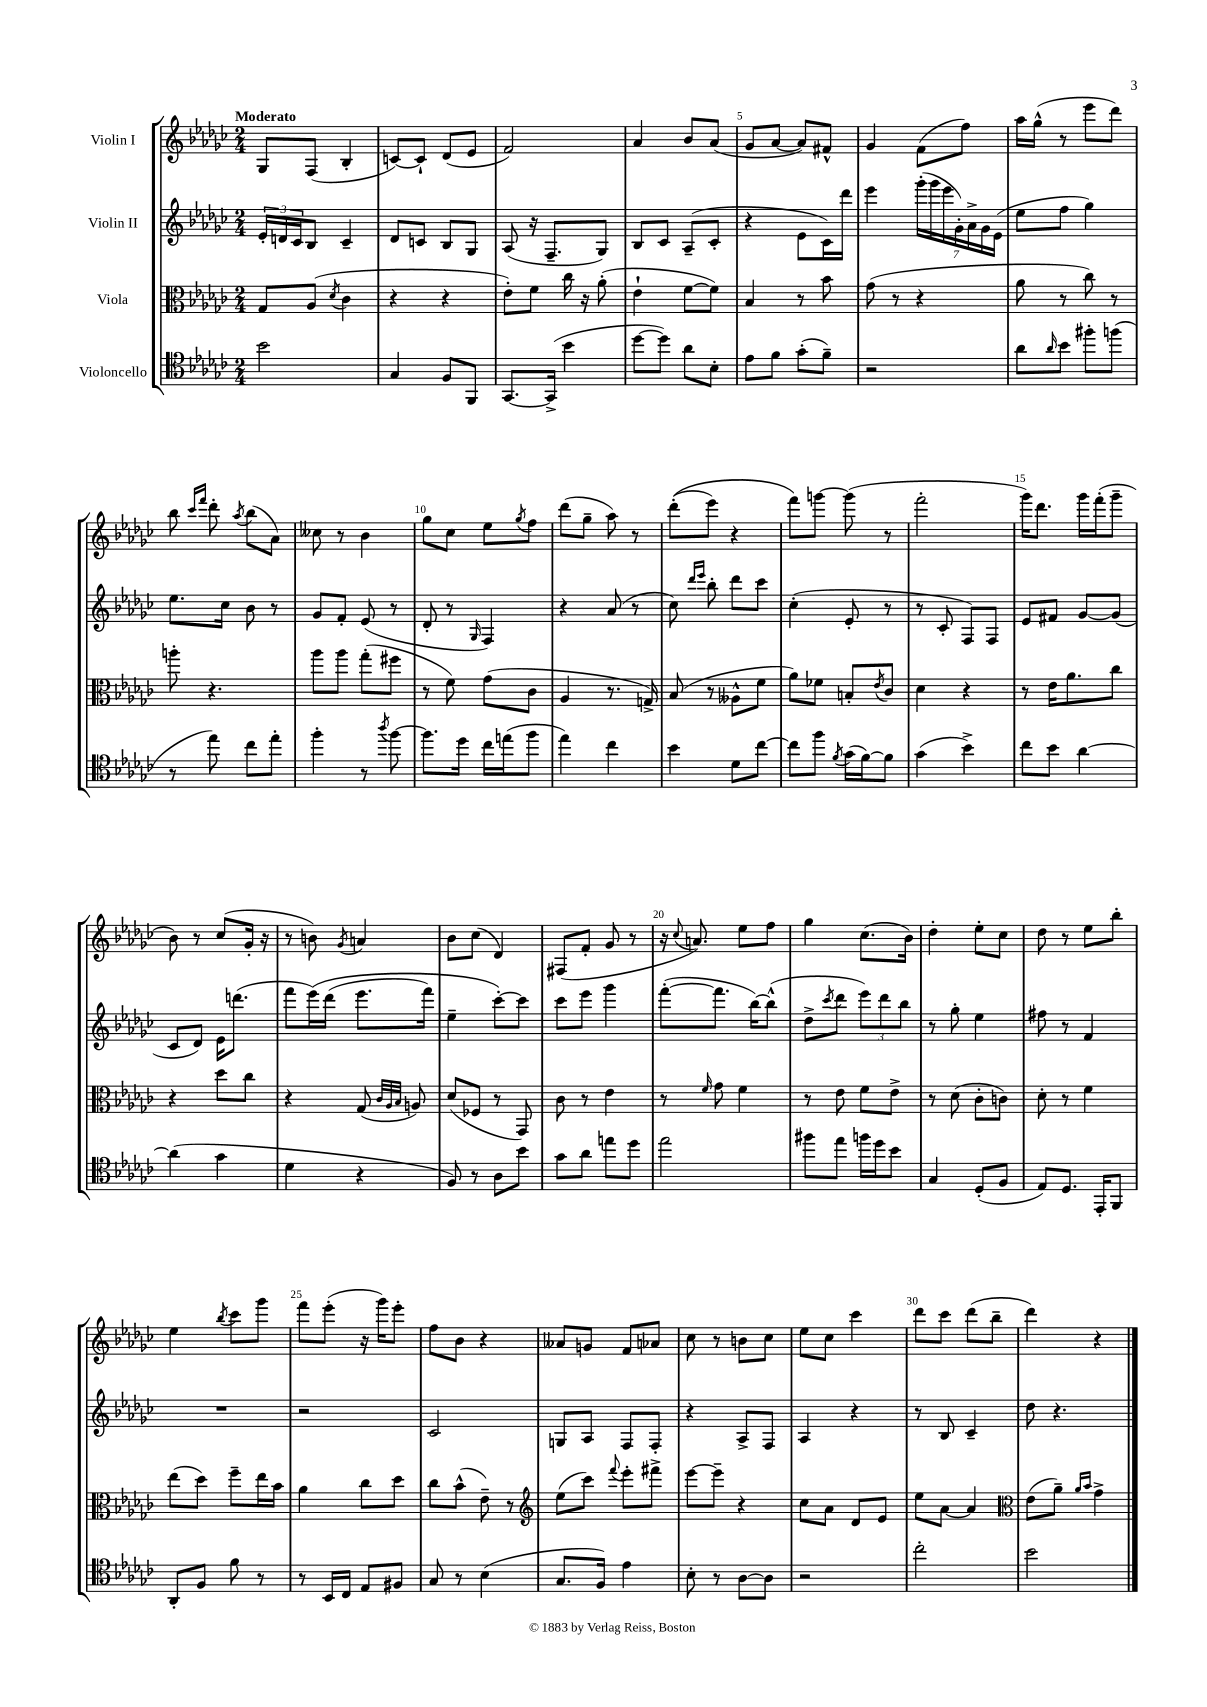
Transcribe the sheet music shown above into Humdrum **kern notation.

**kern	**kern	**kern	**kern
*part4	*part3	*part2	*part1
*staff4	*staff3	*staff2	*staff1
*I"Violoncello	*I"Viola	*I"Violin II	*I"Violin I
*clefC4	*clefC3	*clefG2	*clefG2
*k[b-e-a-d-g-c-]	*k[b-e-a-d-g-c-]	*k[b-e-a-d-g-c-]	*k[b-e-a-d-g-c-]
*M2/4	*M2/4	*M2/4	*M2/4
=1	=1	=1	=1
!	!	!	!LO:TX:a:B:t=Moderato
2b-\	8G-/L	24e-'/LL	8G-/L
.	.	24dn/	.
.	.	24c-/J	.
.	(8A-/J	8B-/J	(8F/J
.	8qd-/	.	.
.	4c-\	4c-~/	4B-'/
=2	=2	=2	=2
4G-/	4r	8d-/L	[8cn/L)
.	.	8cn/J	8c`/J]
8F/L	4r	8B-/L	(8d-/L
8FF/J	.	8G-/J	8e-/J
=3	=3	=3	=3
[8.GG-/L	8e-'\L)	(8A-/	2f/)
.	8f\J	16r	.
(16GG-^/Jk]	.	8.F~/L	.
4b-\	16cc-\	.	.
.	16r	.	.
.	(8a-'\	8G-/J)	.
=4	=4	=4	=4
[8dd-\L	4e-`\	8B-/L	4a-/
8dd-\J])	.	8c-/J	.
8a-\L	[8f\L	(8A-~/L	8b-/L
8B-'\J	8f\J])	8c-'/J	(8a-/J
=5	=5	=5	=5
8e-\L	4B-/	4r	8g-/L
8f\J	.	.	[8a-/J
(8g-'\L	8r	8e-\L	8a-/L])
8f~\J)	8b-\	16c-\L)	8f#X^^/J
.	.	16ddd-\JJ	.
=6	=6	=6	=6
2r	(8g-\	4eee-\	4g-/
.	8r	.	.
.	4r	(28ggg-'\LL	(8f\L
.	.	28ggg-\	.
.	.	28eee-\	.
.	.	28g-'\)	.
.	.	.	8ff\J)
.	.	28a-^\	.
.	.	28g-\	.
.	.	(28e-\JJ	.
=7	=7	=7	=7
8a-\L	8a-\	8ee-\L	16aa-\LL
.	.	.	(16gg-^^\JJ
16qqa-/	.	.	.
8b-\J	8r	8ff\J	8r
8ff#X'\L	8cc-\)	4gg-\)	8eee-\L
(8ffn\J	8r	.	8ddd-\J)
!!LO:LB:g=z
=8	=8	=8	=8
8r	8aan'\	8.ee-\L	8bb-\
.	.	.	16qqccc-/LL
.	.	.	16qqfff/JJ
8ee-\)	4.r	.	8ddd-'\
.	.	16cc-\Jk	.
.	.	.	8qaa-/
8cc-\L	.	8b-\	(8bb-\L
8ee-'\J	.	8r	8a-\J)
=9	=9	=9	=9
4ff'\	8aa-\L	8g-/L	8cc--X\
.	8aa-\J	8f'/J	8r
8r	(8gg-'\L	(8e-/	4b-\
8qaa-/	.	.	.
[8ff\	8ff#X\J	8r	.
=10	=10	=10	=10
8.ff\L]	8r	8d-'/	8gg-\L
.	8f\)	8r	8cc-\J
16dd-\Jk	.	.	.
.	.	16qqG-/	.
16cc-\LL	(8g-\L	4F/)	8ee-\L
(16een\J	.	.	.
.	.	.	8qgg-/
8ff\J	8c-\J	.	8ff\J
=11	=11	=11	=11
4ee-\)	4A-/	4r	(8ddd-\L
.	.	.	8gg-~\J
4cc-\	8.r	(8a-/	8aa-\)
.	.	8r	8r
.	16Gn^/)	.	.
=12	=12	=12	=12
4b-\	(8B-/	8cc-\)	((8ddd-'\L
.	.	16qqddd-/LL	.
.	.	16qqeee-/JJ	.
.	8r	8bb-'\	8eee-\J)
8d-\L	8A--X^^\L	8ddd-\L	4r
[8cc-\J	8f\J	8ccc-\J	.
=13	=13	=13	=13
8cc-\L]	8a-\L)	(4cc-'\	8fff\L)
8ff\J	8f-X\J	.	[8gggn\J
8qf/	.	.	.
(16g-\LL	8Bn'/L	8e-'/	(8ggg\]
[16f\J)	.	.	.
.	8qe-/	.	.
8f\J]	8c-/J	8r	8r
=14	=14	=14	=14
(4g-\	4d-\	8r	2fff'\
.	.	8c-'/	.
4b-^\)	4r	8F/L)	.
.	.	8F/J	.
=15	=15	=15	=15
8cc-\L	8r	8e-/L	16ggg-\KL)
.	.	.	8.ddd-\J
8b-\J	16e-\KL	8f#X/J	.
.	8.a-\	.	.
[4a-\	.	[8g-/L	16ggg-\LL
.	.	.	(16fff'\J
.	8cc-\J	(8g-/J]	8ggg-~\J
!!LO:LB:g=z
=16	=16	=16	=16
(4a-\]	4r	8c-/L	8b-\)
.	.	8d-/J)	8r
4g-\	8dd-\L	16e-\KL	(8cc-/L
.	.	(8.dddn\J	.
.	8cc-\J	.	16g-'/Jk
.	.	.	16r
=17	=17	=17	=17
4d-\	4r	8fff\L	8r
.	.	(16eee-\L)	8bn\)
.	.	(16ddd-\JJ	.
.	.	.	8qg-/
4r	(8G-/	8.eee-\L	4an/
.	32qqc-/LLL	.	.
.	32qqA-/	.	.
.	32qqB-/JJJ	.	.
.	8An/)	.	.
.	.	16fff\Jk)	.
=18	=18	=18	=18
8F/)	(8d-/L	4ee-~\	8b-\L
8r	8F-X/J	.	(8cc-\J
8A-\L	8r	[8ccc-'\L)	4d-/)
8b-\J	8GG-/)	8ccc-\J]	.
=19	=19	=19	=19
8g-\L	8c-\	8ccc-\L	(8F#X/L
8a-\J	8r	8eee-\J	8f'/J
8een\L	4e-\	4ggg-\	8g-/
8dd-\J	.	.	8r
=20	=20	=20	=20
2ee-\	8r	([8fff'\L	16r
.	.	.	8qqcc-/
.	.	.	8.an/)
.	16qqf/	.	.
.	8g-\	8.fff\J]	.
.	4f\	.	8ee-\L
.	.	[16bb-\KL)	.
.	.	(8bb-^^\J]	8ff\J
=21	=21	=21	=21
8ff#X\L	8r	8dd-^\L	4gg-\
.	.	8qccc-/	.
8ee-\J	8e-\	8ddd-\J	.
16ffn\LL	8f\L	12eee-\L)	(8.cc-\L
16dd-\J	.	.	.
.	.	12ddd-\	.
8b-\J	8e-^\J	.	.
.	.	12bb-\J	.
.	.	.	16b-\Jk)
=22	=22	=22	=22
4G-/	8r	8r	4dd-'\
.	(8d-\	8gg-'\	.
(8D-'/L	8c-'\L	4ee-\	8ee-'\L
8F/J	8cn\J)	.	8cc-\J
=23	=23	=23	=23
8E-/L)	8d-'\	8ff#X\	8dd-\
8.D-/J	8r	8r	8r
.	4f\	4f/	8ee-\L
16EE-'/KL	.	.	.
8FF/J	.	.	8bb-'\J
!!LO:LB:g=z
=24	=24	=24	=24
8AA-'/L	(8ee-\L	2r	4ee-\
8F/J	8dd-\J)	.	.
.	.	.	8qbb-/
8f\	8ff~\L	.	8ccc-\L
8r	16ee-\L	.	8ggg-\J
.	16b-\JJ	.	.
=25	=25	=25	=25
8r	4a-\	2r	8fff\L
16BB-/LL	.	.	(8eee-'\J
16C-/JJ	.	.	.
8E-/L	8cc-\L	.	16r
.	.	.	16ggg-\KL)
8F#X/J	8dd-\J	.	8eee-'\J
=26	=26	=26	=26
8G-/	8cc-\L	2c-/	8ff\L
8r	(8b-^^\J	.	8b-\J
(4B-\	8e-~\)	.	4r
.	8r	.	.
=27	=27	=27	=27
*	*clefG2	*	*
8.G-/L	(8ee-\L	8Gn/L	8a--X/L
.	8ccc-\J)	8A-/J	8gn/J
16F/Jk)	.	.	.
.	8qqfff/	.	.
4e-\	8eee-'\L	8F/L	8f/L
.	8fff#X^\J	8F'/J	8a-X/J
=28	=28	=28	=28
8B-'\	[8eee-\L	4r	8cc-\
8r	8eee-~\J]	.	8r
[8A-\L	4r	8A-^/L	8bn\L
8A-\J]	.	8F/J	8cc-\J
=29	=29	=29	=29
2r	8cc-\L	4A-/	8ee-\L
.	8a-\J	.	8cc-\J
.	8d-/L	4r	4ccc-\
.	8e-/J	.	.
=30	=30	=30	=30
2cc-'\	8ee-\L	8r	8ddd-\L
.	[8a-\J	8B-/	8ccc-\J
.	4a-/]	4c-~/	(8ddd-\L
.	.	.	8bb-~\J
=31	=31	=31	=31
*	*clefC3	*	*
2b-\	(8e-\L	8dd-\	4ddd-\)
.	8a-~\J)	4.r	.
.	16qqa-/LL	.	.
.	16qqb-/JJ	.	.
.	4g-^\	.	4r
==	==	==	==
*-	*-	*-	*-
